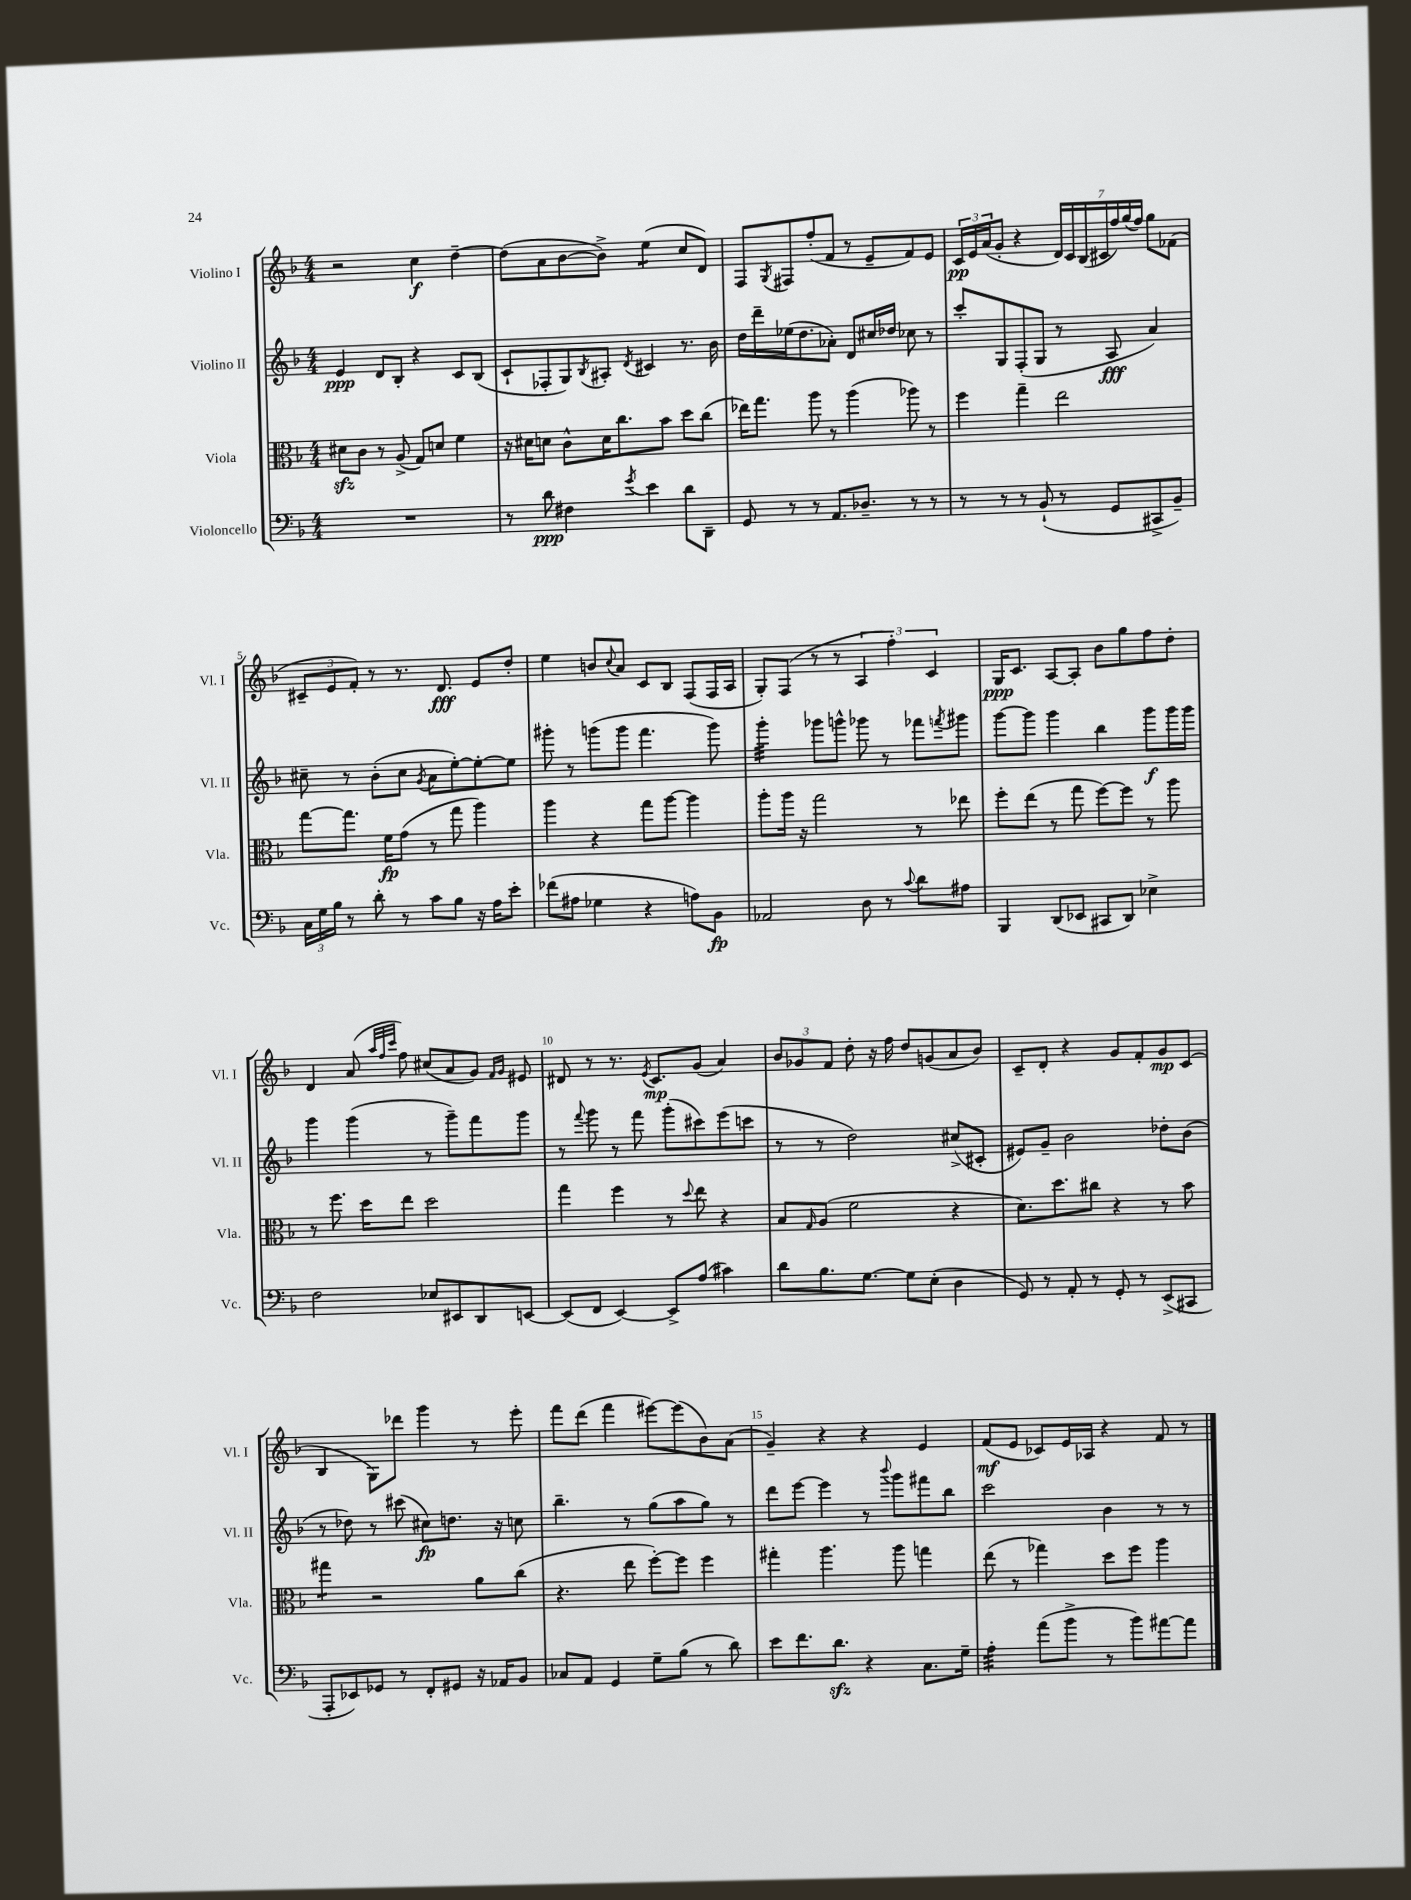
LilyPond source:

<<
\new StaffGroup <<
\new Staff = "s0" \with { instrumentName = "Violino I" shortInstrumentName = "Vl. I" } {
    \clef treble \key f \major \numericTimeSignature \time 4/4
    r2 c''4\f d''4~-- |
    d''8( a'8 bes'8~ bes'8->) e''4:8( c''8 d'8) |
    f8 \acciaccatura { g8 } fis8 f''8-.( f'8 r8 e'8-- f'8) e'8 |
    \tuplet 3/2 { c'16\pp e'16 a'16( } g'8-. r4 \tuplet 7/4 { d'16) c'16 bes16( cis'16 f''16) g''16( f''16) } g''8 fes'8( |
    \tuplet 3/2 { cis'8-- e'8 f'8-.) } r8 r8. d'8.\fff e'8 d''8-. |
    e''4 b'8 \appoggiatura { c''8 } a'8 c'8 bes8 f8( f16 a16 |
    g8-.) f8( r8 r8 \tuplet 3/2 { a4 f''4-.) c'4 } |
    g16\ppp c'8. a8~ a8-. bes'8 g''8 f''8 d''8-. |
    d'4 a'8( \grace { a''32 f''32 c'''32 } f''8) cis''8( a'8 g'8) \grace { f'16 g'16 } eis'8 |
    dis'8 r8 r8. \acciaccatura { e'8 } c'8.\mp g'8( a'4) |
    \tuplet 3/2 { bes'8 ges'8 f'8 } d''8-. r16 f''16 d''8 g'8( a'8 bes'8) |
    c'8-- d'8-. r4 g'8 f'8-. g'8\mp c'8( |
    bes4 g8) des'''8 g'''4 r8 e'''8-. |
    f'''8 d'''8( f'''4 eis'''8~) eis'''8( bes'8) a'8( |
    g'4--) r4 r4 e'4 |
    f'8\mf( e'8 ces'8) e'16 aes16 r4 f'8 r8 \bar "|." |
}
\new Staff = "s1" \with { instrumentName = "Violino II" shortInstrumentName = "Vl. II" } {
    \clef treble \key f \major \numericTimeSignature \time 4/4
    e'4\ppp d'8 bes8-. r4 c'8 bes8( |
    c'8-! fes8-. g8) \acciaccatura { bes8 } ais8-. \acciaccatura { d'8 } cis'4 r8. bes'16 |
    d''16 d'''16-- ees''16( d''8. aes'8-.) d'8 cis''16 des''16 ces''8 r8 |
    c'''8-. g8 f8-.( g8 r8 a8\fff a'4) |
    cis''8-- r8 bes'8-.( cis''8 \acciaccatura { g'8 } a'8 e''8~-.) e''8~-. e''8 |
    gis'''8-. r8 g'''8( g'''8 f'''4. g'''8) |
    g'''4:32-. ges'''8 g'''8-^ ges'''8 r8 fes'''8 \acciaccatura { f'''8 } gis'''8 |
    g'''8~ g'''8 g'''4 bes''4 g'''8\f g'''16 g'''16 |
    g'''4 g'''4( r8 g'''8--) f'''8 g'''8 |
    r8 \appoggiatura { f'''8 } g'''8 r8 f'''8 g'''8-.( cis'''8) e'''8( c'''8 |
    r8 r8 d''2) cis''8->( cis'8-. |
    eis'8) g'8-- bes'2 des''8-. bes'8( |
    r8 des''8) r8 cis'''8( cis''8\fp) d''8. r16 c''8 |
    bes''4.-- r8 g''8( a''8 g''8) r8 |
    d'''8 e'''8~ e'''4 r8 \appoggiatura { bes'''8 } g'''8 fis'''8 bes''8 |
    c'''2 bes'4 r8 r8 \bar "|." |
}
\new Staff = "s2" \with { instrumentName = "Viola" shortInstrumentName = "Vla." } {
    \clef alto \key f \major \numericTimeSignature \time 4/4
    dis'8\sfz c'8 r8 a8->( g8) d'8 f'4 |
    r16 dis'16 d'8 c'8-^ d'16 c''8. bes'8 d''8 c''8( |
    ees''16) g''8. a''8 r8 a''4( aes''8) r8 |
    f''4 g''4-- e''2 |
    g''8~ g''8. f'16\fp g'8( r8 g''8 a''4) |
    a''4 r4 g''8 a''8~ a''4 |
    a''8-. a''16 r16 g''2 r8 ees''8 |
    f''8-. e''8( r8 g''8 f''8~) f''8 r8 a''8 |
    r8 f''8. d''16 e''8 d''2 |
    g''4 f''4 r8 \appoggiatura { d''8 } e''8 r4 |
    bes8 \grace { g16 } a8( f'2 r4 |
    d'8.) d''8. cis''8 r4 r8 bes'8 |
    gis''4:8 r2 a'8 c''8( |
    r4. e''8 f''8~-.) f''8 f''4 |
    gis''4-. a''4. a''8 g''4 |
    e''8( r8 ges''4) d''8 f''8 a''4 \bar "|." |
}
\new Staff = "s3" \with { instrumentName = "Violoncello" shortInstrumentName = "Vc." } {
    \clef bass \key f \major \numericTimeSignature \time 4/4
    R1 |
    r8 d'8\ppp fis4 \acciaccatura { g'8 } e'4 d'8 d,8-- |
    g,8 r8 r8 a,8. des8.-- r8 r8 |
    r8 r8 r8 bes,8-!( r8 g,8 cis,8-> bes,8--) |
    \tuplet 3/2 { c16 g16 bes16 } r8 d'8-. r8 c'8 bes8 r16 a16 e'8-. |
    fes'8( ais8 ges4 r4 a8) bes,8\fp |
    aes,2 d8 r8 \appoggiatura { c'8 } d'8 ais8 |
    bes,,4 d,8( ees,8 cis,8 d,8) ees4-> |
    f2 ees8 eis,8 d,8 e,8~ |
    e,8( f,8 e,4~) e,8-> a8( cis'4) |
    d'8 bes8. g8.~ g8 e8-.( d4 |
    g,8) r8 a,8-. r8 g,8-. r8 e,8->( cis,8 |
    a,,8-. ees,8) ges,8 r8 f,8-. gis,8 r16 aes,16 bes,8 |
    ces8 a,8 g,4 g8-- bes8( r8 d'8) |
    e'8 f'8. d'8.\sfz r4 c8. g16-- |
    a4:32-. a'8( bes'8-> r8 bes'8) ais'8~ ais'8 \bar "|." |
}
>>
>>
\layout { \context { \Score \override BarNumber.break-visibility = ##(#f #t #t) barNumberVisibility = #(every-nth-bar-number-visible 5) } }
